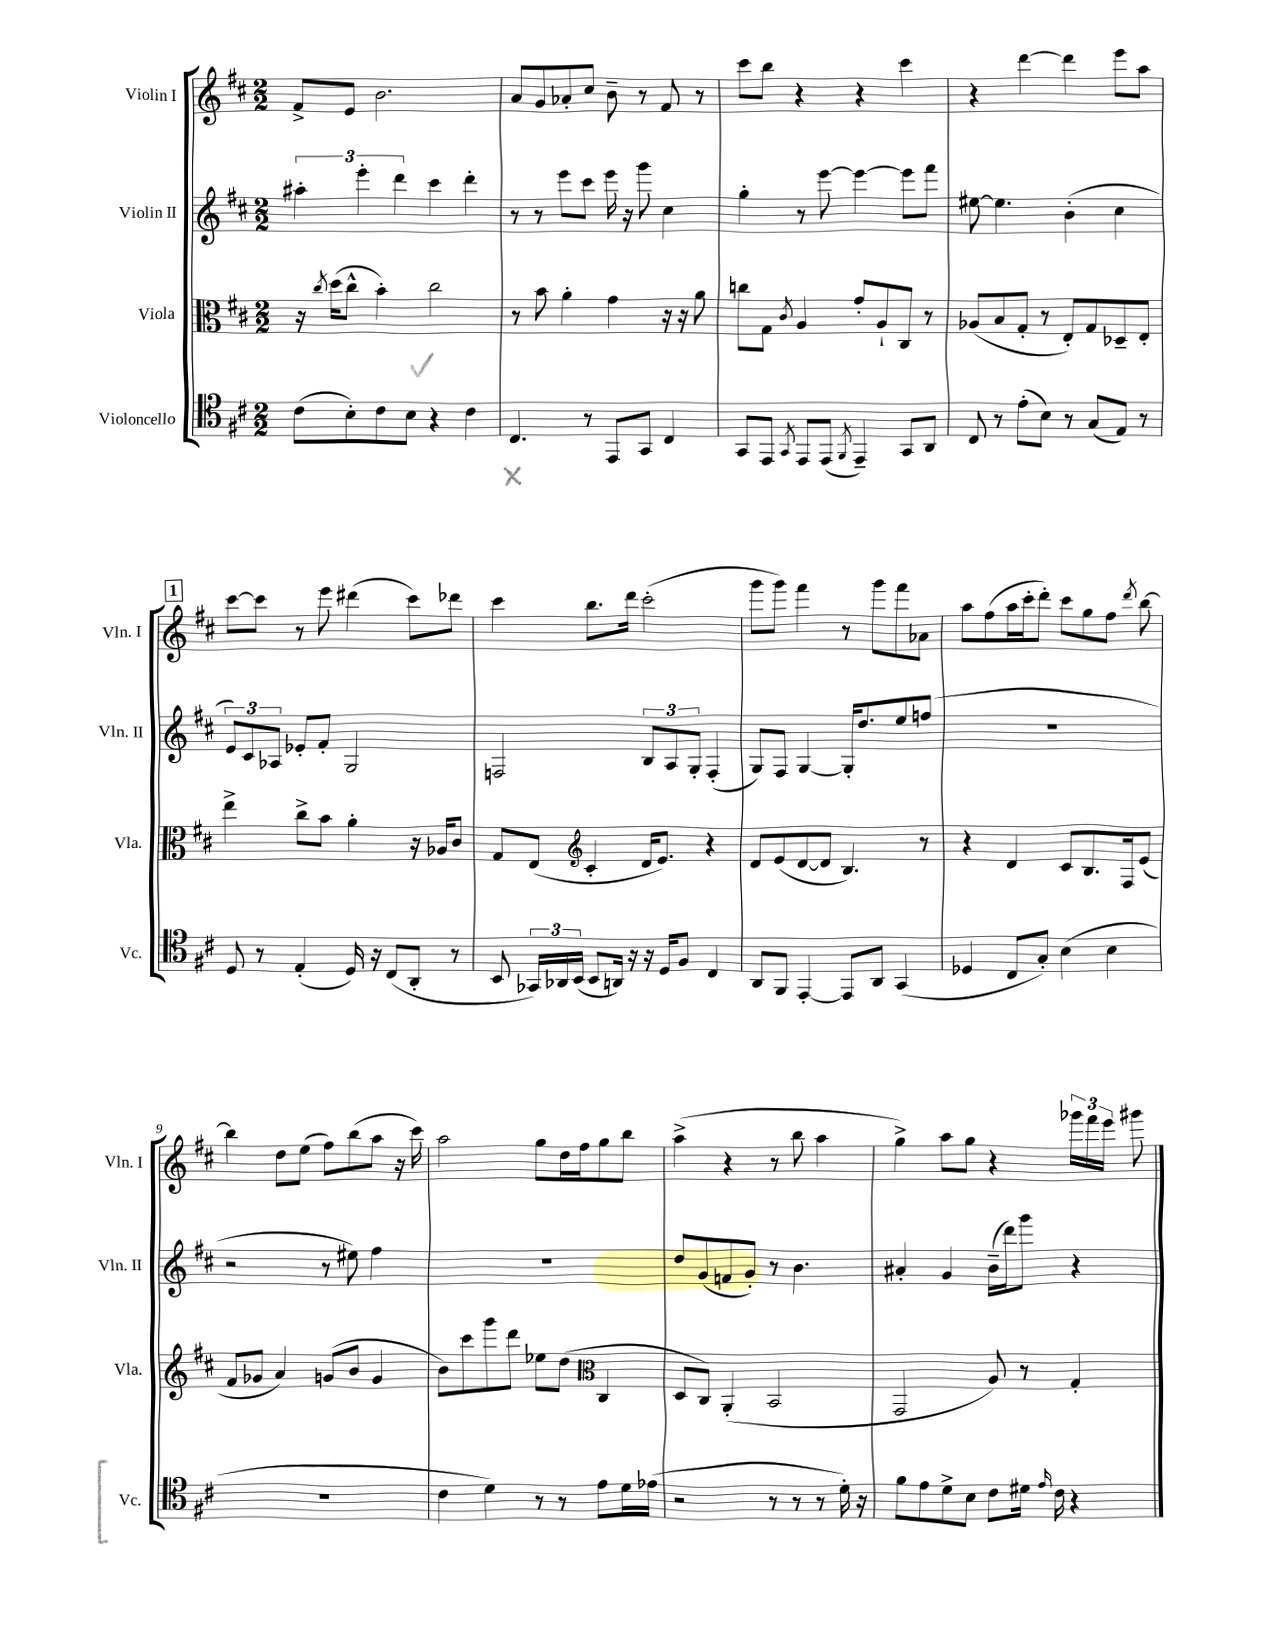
<<
\new StaffGroup <<
\new Staff = "s0" \with { instrumentName = "Violin I" shortInstrumentName = "Vln. I" } {
    \clef treble \key d \major \numericTimeSignature \time 2/2
    \autoBeamOff fis'8[-> e'8] b'2. |
    a'8[ g'8 aes'8-. cis''8] b'8-- r8 fis'8 r8 |
    cis'''8[ b''8] r4 r4 cis'''4 |
    r4 d'''4~ d'''4 e'''8[ a''8] |
    \mark \markup { \box "1" } cis'''8[~ cis'''8] r8 e'''8 dis'''4( cis'''8[) des'''8] |
    cis'''4 b''8.[ d'''16] cis'''2-.( |
    g'''8[ g'''8]) fis'''4 r8 g'''8[ fis'''8 aes'8] |
    a''8[ fis''8( a''16 cis'''16-. d'''8]-.) cis'''8[ g''8 fis''8] \acciaccatura { d'''8 } b''8~ |
    b''4 d''8[ e''8]( fis''8[) b''8( a''8] r16 cis'''16) |
    a''2 g''8[ d''16 fis''16 g''8 b''8] |
    a''4->( r4 r8 b''8 a''4 |
    g''4->) a''8[ g''8] r4 \tuplet 3/2 { ges'''16[ fis'''16 e'''16] } gis'''8 \bar "|." |
}
\new Staff = "s1" \with { instrumentName = "Violin II" shortInstrumentName = "Vln. II" } {
    \clef treble \key d \major \numericTimeSignature \time 2/2
    \autoBeamOff \tuplet 3/2 { ais''4-. e'''4-. d'''4 } cis'''4 d'''4-. |
    r8 r8 e'''8[ cis'''8] e'''16 r16 g'''8 cis''4 |
    g''4-. r8 e'''8~ e'''4~ e'''8[ fis'''8] |
    eis''8~ eis''4. b'4-.( cis''4 |
    \mark \markup { \box "1" } \tuplet 3/2 { e'8[) cis'8 aes8] } ees'8[-. fis'8]-. g2 |
    f2 \tuplet 3/2 { b8[ a8 g8]-. } f4-.( |
    g8[) fis8] g4~ g16[-. d''8. e''8 f''8]( |
    R1 |
    r2 r8 eis''8) fis''4 |
    R1 |
    d''8[ g'8( f'8 g'8]-.) r8 b'4. |
    ais'4-. g'4 b'16[--( d'''16) g'''8] r4 \bar "|." |
}
\new Staff = "s2" \with { instrumentName = "Viola" shortInstrumentName = "Vla." } {
    \clef alto \key d \major \numericTimeSignature \time 2/2
    \autoBeamOff r16 \acciaccatura { cis''8 } d''16[( cis''8]-^ b'4-.) cis''2 |
    r8 b'8 a'4-. g'4 r16 r16 a'8 |
    c''8[ g8] \acciaccatura { cis'8 } a4 g'8[-. a8-! cis8] r8 |
    aes8[( b8 g8]-. r8 e8[-.) g8 des8-- e8]-. |
    \mark \markup { \box "1" } e''4-> cis''8[-> b'8] a'4-. r16 aes16[ cis'8] |
    g8[ e8]( \clef treble cis'4-. d'16[ e'8.]) r4 |
    d'8[ e'8( d'8~ d'8] b4.) r8 |
    r4 d'4 cis'8[ b8. fis16 e'8]( |
    fis'8[ ges'8] a'4) g'8[( b'8] g'4 |
    b'8[) cis'''8 g'''8 d'''8] ees''8[ d''8]( \clef alto cis4 |
    d8[ cis8]) a,4-.( b,2 |
    g,2 a8) r8 g4-. \bar "|." |
}
\new Staff = "s3" \with { instrumentName = "Violoncello" shortInstrumentName = "Vc." } {
    \clef tenor \key d \major \numericTimeSignature \time 2/2
    \autoBeamOff cis'8[( b8-.) cis'8 b8] r4 cis'4 |
    cis4. r8 e,8[ g,8] cis4 |
    g,8[ e,8] \acciaccatura { g,8 } e,8[ e,8]( \acciaccatura { fis,8 } e,4--) g,8[ a,8] |
    cis8 r8 e'8[-.( b8]) r8 g8[( e8]) r8 |
    \mark \markup { \box "1" } d8 r8 e4-.( d16) r16 cis8[( a,8]-. r8 |
    b,8 \tuplet 3/2 { ges,16[) aes,16 b,16]( } b,8[ a,16]) r16 r16 d16[ fis8] cis4 |
    a,8[ fis,8] e,4~-. e,8[ a,8] g,4( |
    des4 cis8[ g8]-.) b4( b4 |
    R1 |
    cis'4 d'4) r8 r8 e'8[ d'16 ees'16]( |
    r2 r8 r8 r8 d'16-.) r16 |
    fis'8[ e'8 d'8-> b8] cis'8[ dis'16] \grace { e'16 } cis'16 r4 \bar "|." |
}
>>
>>
